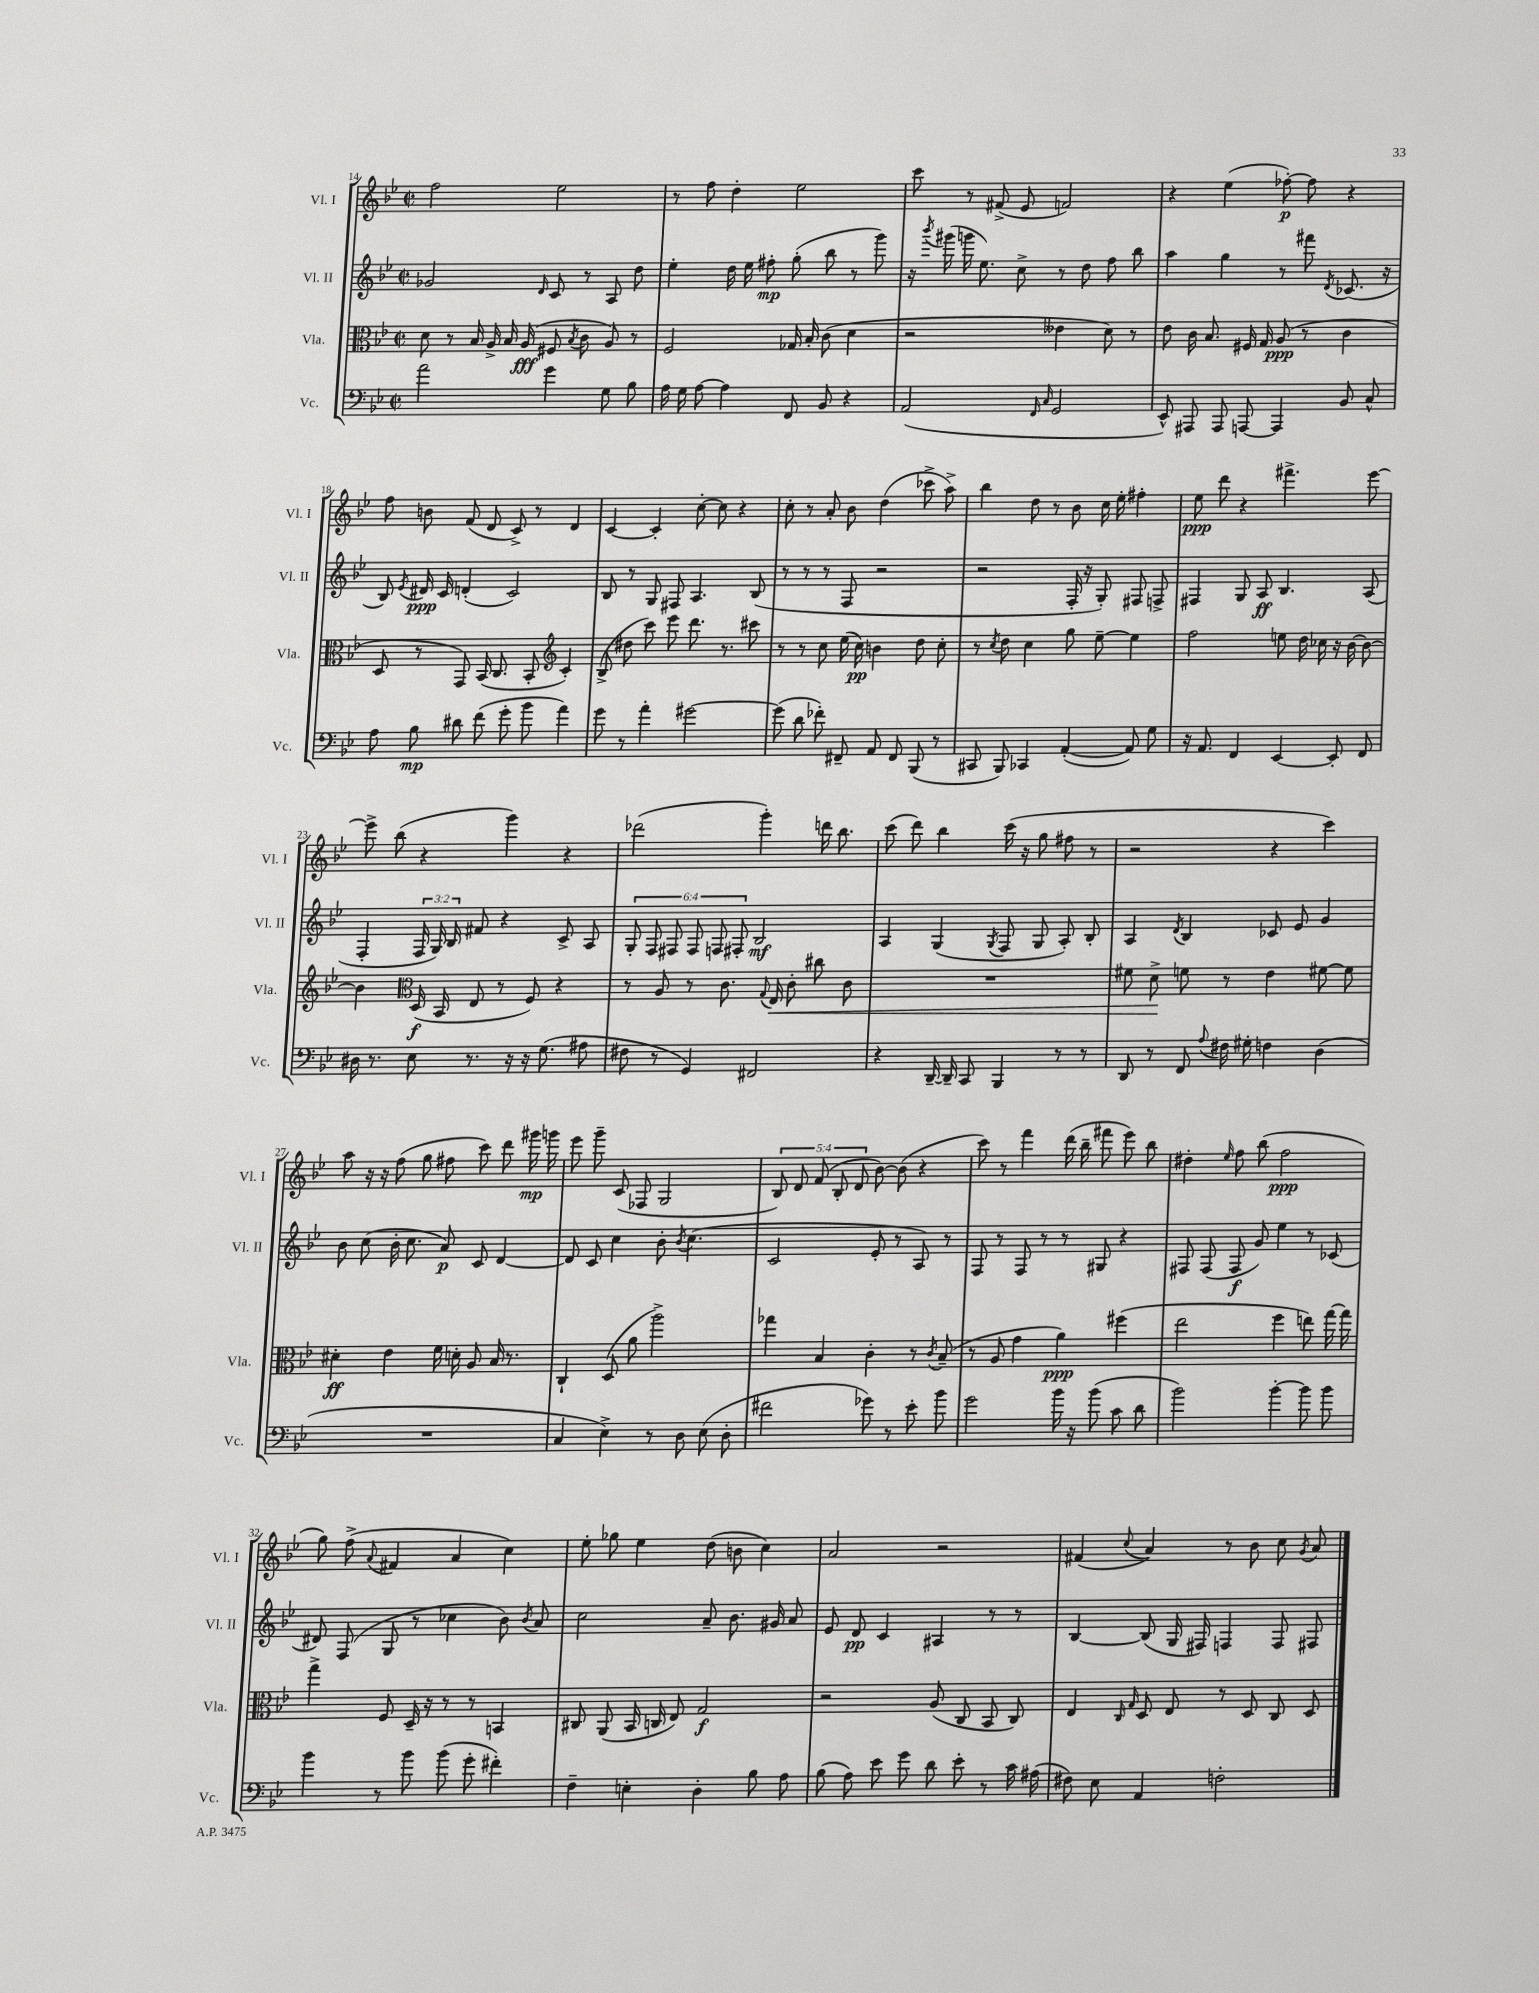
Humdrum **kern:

**kern	**dynam	**kern	**dynam	**kern	**dynam	**kern	**dynam
*part4	*part4	*part3	*part3	*part2	*part2	*part1	*part1
*staff4	*staff4	*staff3	*staff3	*staff2	*staff2	*staff1	*staff1
*I"Vc.	*	*I"Vla.	*	*I"Vl. II	*	*I"Vl. I	*
*I'Vc.	*	*I'Vla.	*	*I'Vl. II	*	*I'Vl. I	*
*clefF4	*	*clefC3	*	*clefG2	*	*clefG2	*
*k[b-e-]	*	*k[b-e-]	*	*k[b-e-]	*	*k[b-e-]	*
*M2/2	*	*M2/2	*	*M2/2	*	*M2/2	*
*met(c|)	*	*met(c|)	*	*met(c|)	*	*met(c|)	*
=14	=14	=14	=14	=14	=14	=14	=14
2a\	.	8d\	.	2g-X/	.	2ff\	.
.	.	8r	.	.	.	.	.
.	.	16B-/	.	.	.	.	.
.	.	16A^/	.	.	.	.	.
.	.	16B-/	.	.	.	.	.
.	.	(16A/	fff	.	.	.	.
.	.	.	.	16qqd/	.	.	.
4g\	.	8F#X/	.	8c/	.	2ee-\	.
.	.	8qB-/	.	.	.	.	.
.	.	8c\	.	8r	.	.	.
8G\	.	8A/)	.	8A/	.	.	.
8B-\	.	8r	.	8dd\	.	.	.
=15	=15	=15	=15	=15	=15	=15	=15
16A\	.	2F/	.	4ee-'\	.	8r	.
16G\	.	.	.	.	.	.	.
[8A\	.	.	.	.	.	8ff\	.
4A\]	.	.	.	16dd\	.	4dd'\	.
.	.	.	.	16ee-\	.	.	.
.	.	.	.	8ff#X'\	mp	.	.
8FF/	.	16G-X/	.	(8gg'\	.	2ee-\	.
.	.	16B-'/	.	.	.	.	.
8BB-/	.	(8c\	.	8bb-\	.	.	.
4r	.	4d\	.	8r	.	.	.
.	.	.	.	8ggg\)	.	.	.
=16	=16	=16	=16	=16	=16	=16	=16
(2AA/	.	2r	.	16r	.	8ccc\	.
.	.	.	.	8qbbb-/	.	.	.
.	.	.	.	(16ggg#X\	.	.	.
.	.	.	.	16gggn\	.	8r	.
.	.	.	.	8.ee-\)	.	.	.
.	.	.	.	.	.	(8f#X^/	.
.	.	.	.	8cc^\	.	8e-/	.
16qqFF/	.	.	.	.	.	.	.
16qqC/	.	.	.	.	.	.	.
2GG/	.	4e--X\	.	8r	.	2fn/)	.
.	.	.	.	8dd\	.	.	.
.	.	8d\)	.	8ff\	.	.	.
.	.	8r	.	8bb-\	.	.	.
=17	=17	=17	=17	=17	=17	=17	=17
8EE-^^/)	.	8e-\	.	4aa\	.	4r	.
8AAA#X/	.	16c\	.	.	.	.	.
.	.	8.B-/	.	.	.	.	.
8AAA#/	.	.	.	4gg\	.	(4ee-\	.
[8AAAn/	.	16F#X/	.	.	.	.	.
.	.	16G/	.	.	.	.	.
4AAA/]	.	(8A/	ppp	8r	.	[8ff-X'\)	p
.	.	8r	.	8fff#X\	.	8ff-\]	.
.	.	.	.	8qd/	.	.	.
8BB-/	.	4c\	.	(8.c-X/	.	4r	.
8C^^/	.	.	.	.	.	.	.
.	.	.	.	16r	.	.	.
!!LO:LB:g=z
=18	=18	=18	=18	=18	=18	=18	=18
8A\	.	8D/	.	8B-/)	.	8ff\	.
.	.	.	.	8qe-/	.	.	.
8B-\	mp	8r	.	16d#X/	ppp	8bn\	.
.	.	.	.	16c/	.	.	.
8d#X\	.	8GG/)	.	(4dn'/	.	(8f/	.
(8f\	.	(16BB-/	.	.	.	8d/	.
.	.	8.C/	.	.	.	.	.
8g'\	.	.	.	2c/)	.	8c^/)	.
8b-\	.	8BB-'/	.	.	.	8r	.
*	*	*clefG2	*	*	*	*	*
4a\)	.	4c'/)	.	.	.	4d/	.
=19	=19	=19	=19	=19	=19	=19	=19
8g\	.	(8B-^/	.	8B-/	.	[4c/	.
8r	.	8dd#X\	.	8r	.	.	.
4a'\	.	8ccc\)	.	8G/	.	4c'/]	.
.	.	8eee-\	.	8F#X/	.	.	.
[2g#X\	.	8.ddd\	.	4.A/	.	[8cc'\	.
.	.	.	.	.	.	8cc\]	.
.	.	8.r	.	.	.	.	.
.	.	.	.	.	.	4r	.
.	.	8ccc#X\	.	(8B-/	.	.	.
=20	=20	=20	=20	=20	=20	=20	=20
(8g#\]	.	8r	.	8r	.	8cc'\	.
8d\	.	8r	.	8r	.	8r	.
8f-X'\)	.	8cc\	.	8r	.	8a'/	.
8FF#X~/	.	(16ee-\	.	8F/	.	8b-\	.
.	.	16cc\)	pp	.	.	.	.
8AA/	.	4bn\	.	2r	.	(4dd\	.
8FF#/	.	.	.	.	.	.	.
(8BBB-/	.	8dd\	.	.	.	8ccc-X^\	.
8r	.	8cc'\	.	.	.	8aa^\)	.
=21	=21	=21	=21	=21	=21	=21	=21
8CC#X/	.	8r	.	2r	.	4bb-\	.
.	.	8qcc/	.	.	.	.	.
8BBB-/)	.	8dd\	.	.	.	.	.
4CC-X/	.	4cc\	.	.	.	8dd\	.
.	.	.	.	.	.	8r	.
([4AA'/	.	8gg\	.	16F'/	.	8b-\	.
.	.	.	.	16r	.	.	.
.	.	[8ee-~\	.	8G'/)	.	16cc\	.
.	.	.	.	.	.	16ee-'\	.
8AA/])	.	4ee-\]	.	8F#X/	.	4ff#X'\	.
8G\	.	.	.	8Fn^/	.	.	.
=22	=22	=22	=22	=22	=22	=22	=22
16r	.	2ff\	.	4F#X/	.	8ee-\	ppp
8.AA/	.	.	.	.	.	.	.
.	.	.	.	.	.	8ddd\	.
4FF/	.	.	.	8G/	.	4r	.
.	.	.	.	8A/	ff	.	.
[4EE-/	.	8een\	.	4.B-/	.	4.fff#X^\	.
.	.	16dd\	.	.	.	.	.
.	.	16cc-X\	.	.	.	.	.
8EE-'/]	.	16r	.	.	.	.	.
.	.	[16b-\	.	.	.	.	.
8FF/	.	8b-\_	.	(8A/	.	[8eee-\	.
!!LO:LB:g=z
=23	=23	=23	=23	=23	=23	=23	=23
16D#X\	.	4b-\]	.	4F'/	.	8eee-^\]	.
8.r	.	.	.	.	.	.	.
.	.	.	.	.	.	(8bb-\	.
*	*	*clefC3	*	*	*	*	*
8E-\	.	(16D/	f	24F/	.	4r	.
.	.	.	.	24G/)	.	.	.
.	.	16BB-/	.	.	.	.	.
.	.	.	.	24B-/	.	.	.
8.r	.	8E-/	.	8f#X/	.	.	.
.	.	8r	.	4r	.	4ggg\)	.
16r	.	.	.	.	.	.	.
16r	.	8F/)	.	.	.	.	.
(8.G\	.	.	.	.	.	.	.
.	.	4r	.	8c^/	.	4r	.
8A#X\	.	.	.	8A/	.	.	.
=24	=24	=24	=24	=24	=24	=24	=24
8F#X\	.	8r	.	12G'/	.	(2ddd-X\	.
.	.	.	.	12F/	.	.	.
8r	.	8A/	.	.	.	.	.
.	.	.	.	12F#X/	.	.	.
4GG/)	.	8r	.	12F#/	.	.	.
.	.	.	.	12Fn/	.	.	.
.	.	8.c\	.	.	.	.	.
.	.	.	.	12F#X'/	.	.	.
2FF#X/	.	.	.	2B-/	mf	4ggg'\)	.
.	.	8qqG/	.	.	.	.	.
!	!	!	!LO:HP:b	!	!	!	!
.	.	16E-/	<	.	.	.	.
.	.	8c'\	.	.	.	.	.
.	.	8cc#X\	.	.	.	16dddn\	.
.	.	.	.	.	.	8.bb-\	.
.	.	8c\	.	.	.	.	.
=25	=25	=25	=25	=25	=25	=25	=25
4r	.	1r	.	4A/	.	(8ccc\	.
.	.	.	.	.	.	8ddd\)	.
[16DD~/	.	.	.	(4G/	.	4bb-\	.
16DD~/]	.	.	.	.	.	.	.
8CC/	.	.	.	.	.	.	.
.	.	.	.	8qG/	.	.	.
4BBB-/	.	.	.	8F/	.	(16ccc\	.
.	.	.	.	.	.	16r	.
.	.	.	.	8G/	.	8gg\	.
8r	.	.	.	8A'/)	.	8ff#X\	.
8r	.	.	.	8B-'/	.	8r	.
=26	=26	=26	=26	=26	=26	=26	=26
8DD/	.	8f#X\	.	4A/	.	2r	.
8r	.	8d^\	.	.	.	.	.
.	.	.	.	8qd/	.	.	.
8FF/	.	8fn\	[	4B-/	.	.	.
8qqA/	.	.	.	.	.	.	.
16F#X\	.	8r	.	.	.	.	.
16G#X'\	.	.	.	.	.	.	.
4Fn\	.	4e-\	.	8c-X/	.	4r	.
.	.	.	.	8e-/	.	.	.
(4D\	.	[8f#X\	.	4g/	.	4ccc\)	.
.	.	8f#\]	.	.	.	.	.
!!LO:LB:g=z
=27	=27	=27	=27	=27	=27	=27	=27
1r	.	4d#X'\	ff	8b-\	.	8aa\	.
.	.	.	.	(8cc\	.	16r	.
.	.	.	.	.	.	16r	.
.	.	4e-\	.	16b-'\	.	(8ff\	.
.	.	.	.	8.cc\	.	.	.
.	.	.	.	.	.	8gg\	.
.	.	16f\	.	8a/)	p	8ff#X\	.
.	.	16dn'\	.	.	.	.	.
.	.	8A/	.	8c/	.	8ccc\)	.
.	.	16B-/	.	[4d/	.	8ddd\	.
.	.	8.r	.	.	.	.	.
.	.	.	.	.	.	16ggg#X\	mp
.	.	.	.	.	.	16gggn\	.
=28	=28	=28	=28	=28	=28	=28	=28
4C/	.	4C`/	.	8d/]	.	8eee-\	.
.	.	.	.	8c/	.	8ggg~\	.
4E-^\)	.	(8D/	.	4cc\	.	(8c/	.
.	.	8a\	.	.	.	8F-X/	.
8r	.	2aa^\)	.	8b-'\	.	2G/	.
.	.	.	.	8qb-/	.	.	.
8D\	.	.	.	(4.cc\	.	.	.
(8E-\	.	.	.	.	.	.	.
8D'\	.	.	.	.	.	.	.
=29	=29	=29	=29	=29	=29	=29	=29
2f#X\	.	4gg-X\	.	2c/	.	10B-/)	.
.	.	.	.	.	.	10d/	.
.	.	.	.	.	.	(10f/	.
.	.	4B-/	.	.	.	.	.
.	.	.	.	.	.	10B-'/	.
.	.	.	.	.	.	10d/	.
8g-X\)	.	4c'\	.	8e-'/	.	[8b-\)	.
8r	.	.	.	8r	.	(8b-\]	.
8e-'\	.	8r	.	8A/)	.	4r	.
.	.	8qc/	.	.	.	.	.
8b-\	.	(8B-~/	.	8r	.	.	.
=30	=30	=30	=30	=30	=30	=30	=30
2g\	.	8r	.	8F/	.	8ccc\)	.
.	.	8A/	.	8r	.	8r	.
.	.	4g\	.	8F/	.	4fff\	.
.	.	.	.	8r	.	.	.
16b-\	.	4a\)	ppp	8r	.	(16ddd\	.
16r	.	.	.	.	.	16bb-~\	.
(8b-\	.	.	.	8G#X/	.	8fff#X\	.
8c\	.	(4ff#X\	.	4r	.	8eee-\)	.
8d\	.	.	.	.	.	8bb-\	.
=31	=31	=31	=31	=31	=31	=31	=31
2b-\)	.	2ee-\	.	8F#X/	.	4dd#X'\	.
.	.	.	.	(8F#/	.	.	.
.	.	.	.	.	.	16qqee-/	.
.	.	.	.	8F#/	f	8ff\	.
.	.	.	.	8g/)	.	(8bb-\	.
[4b-'\	.	4ff\	.	4ee-\	.	2ff\	ppp
8b-\]	.	8een\)	.	8r	.	.	.
8b-\	.	[16gg\	.	(8c-X/	.	.	.
.	.	16gg\]	.	.	.	.	.
!!LO:LB:g=z
=32	=32	=32	=32	=32	=32	=32	=32
4b-\	.	4gg^\	.	8d#X/)	.	8gg\)	.
.	.	.	.	(8F/	.	(8ff^\	.
.	.	.	.	.	.	8qqa/	.
8r	.	8F/	.	8G/	.	4f#X/	.
8b-\	.	16D~/	.	8r	.	.	.
.	.	16r	.	.	.	.	.
(8b-\	.	8r	.	4cc-X\	.	4a/	.
8g'\	.	8r	.	.	.	.	.
4f#X'\)	.	4BBn/	.	8b-\)	.	4cc\)	.
.	.	.	.	8qb-/	.	.	.
.	.	.	.	8a/	.	.	.
=33	=33	=33	=33	=33	=33	=33	=33
4F~\	.	8C#X/	.	2cc\	.	8ee-'\	.
.	.	(8AA/	.	.	.	8gg-X\	.
4En'\	.	16BB-/	.	.	.	4ee-\	.
.	.	16Cn/	.	.	.	.	.
.	.	8E-/)	.	.	.	.	.
4D'\	.	2G/	f	8a~/	.	(8dd\	.
.	.	.	.	8.b-\	.	8bn\	.
8B-\	.	.	.	.	.	4cc\)	.
.	.	.	.	16g#X/	.	.	.
8A\	.	.	.	8a/	.	.	.
=34	=34	=34	=34	=34	=34	=34	=34
(8B-\	.	2r	.	8e-/	.	2a/	.
8A\)	.	.	.	8d/	pp	.	.
8e-\	.	.	.	4c/	.	.	.
8g\	.	.	.	.	.	.	.
8d\	.	(8A/	.	4A#X/	.	2r	.
8e-'\	.	8C/	.	.	.	.	.
8r	.	8BB-/	.	8r	.	.	.
16c\	.	8C/)	.	8r	.	.	.
(16A#X\	.	.	.	.	.	.	.
=35	=35	=35	=35	=35	=35	=35	=35
8F#X\)	.	4E-/	.	[4B-/	.	(4f#X/	.
8E-\	.	.	.	.	.	.	.
.	.	16qqC/	.	.	.	.	.
.	.	16qqG/	.	.	.	8qqcc/	.
4AA/	.	8D/	.	(8B-/]	.	4a/)	.
.	.	8E-/	.	16G/	.	.	.
.	.	.	.	16F#X/)	.	.	.
2Fn'\	.	8r	.	4Fn/	.	8r	.
.	.	8D/	.	.	.	8b-\	.
.	.	8C/	.	8F/	.	8cc\	.
.	.	.	.	.	.	8qg/	.
.	.	8D/	.	8F#X/	.	8a/	.
==	==	==	==	==	==	==	==
*-	*-	*-	*-	*-	*-	*-	*-
